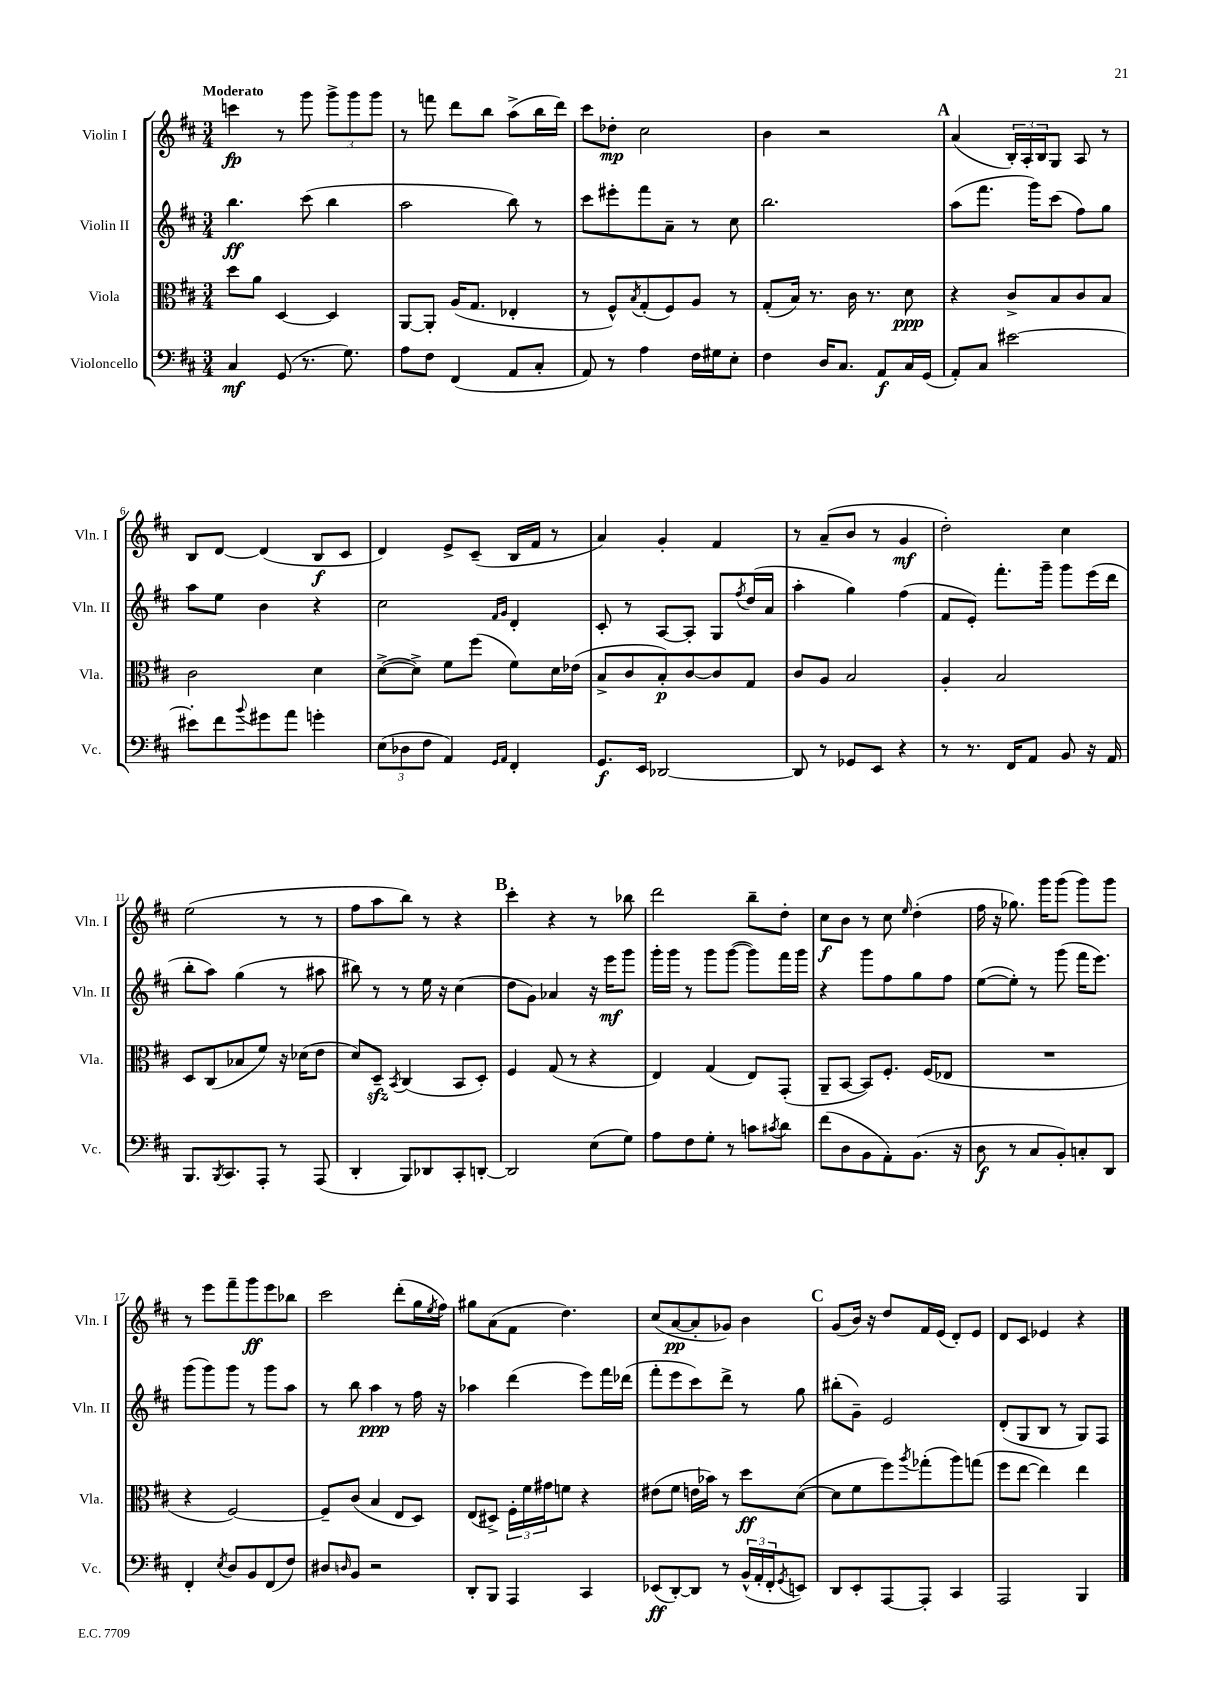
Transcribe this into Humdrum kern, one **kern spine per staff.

**kern	**kern	**kern	**kern
*staff4	*staff3	*staff2	*staff1
*clefF4	*clefC3	*clefG2	*clefG2
*k[f#c#]	*k[f#c#]	*k[f#c#]	*k[f#c#]
*M3/4	*M3/4	*M3/4	*M3/4
4C#	8dd	4.bb	4ccc
.	8a	.	.
(8GG	[4D	.	8r
8.r	.	(8ccc#	8ggg
.	4D]	4bb	12ggg^
8.G)	.	.	.
.	.	.	12ggg
.	.	.	12ggg
=	=	=	=
8A	[8AA	2aa	8r
8F#	8AA']	.	8fff
(4FF#	(16A	.	8ddd
.	8.G	.	.
.	.	.	8bb
8AA	4E-'	8bb)	(8aa^
8C#'	.	8r	16bb
.	.	.	16ddd)
=	=	=	=
8AA)	8r	8ccc#	8ccc#
8r	8F#^^)	8eee#'	8dd-'
.	8qB	.	.
4A	(8G'	8fff#	2cc#
.	8F#)	8a~	.
16F#	8A	8r	.
16G#	.	.	.
8E'	8r	8cc#	.
=	=	=	=
4F#	(8G'	2.bb	4b
.	16B)	.	.
.	8.r	.	.
16D	.	.	2r
8.C#	.	.	.
.	16c#	.	.
.	8.r	.	.
8AA	.	.	.
16C#	8d	.	.
(16GG	.	.	.
=	=	=	=
8AA')	4r	(8aa	(4a
8C#	.	8.fff#	.
[2e#	8c#^	.	24B')
.	.	.	24A'
.	.	16ggg)	.
.	.	.	24B
.	8B	(8ccc#	8G
.	8c#	8ff#)	8A
.	8B	8gg	8r
=	=	=	=
8e#']	2c#	8aa	8B
8f#	.	8ee	[8d
8qqb	.	.	.
8g#	.	4b	(4d]
8a	.	.	.
4g'	4d	4r	8B
.	.	.	8c#
=	=	=	=
(12E	([8d^	2cc#	4d)
12D-	.	.	.
.	8d^])	.	.
12F#	.	.	.
4AA)	8f#	.	8e^
.	(8ff#	.	(8c#~
16qqGG	.	16qqf#	.
16qqAA	.	16qqg	.
4FF#'	8f#)	4d'	16B
.	.	.	16f#
.	16d	.	8r
.	(16e-	.	.
=	=	=	=
8.GG	8B^	8c#'	4a)
.	8c#	8r	.
16EE	.	.	.
[2DD-	8B')	[8A	4g'
.	[8c#	8A']	.
.	8c#]	8G	4f#
.	.	8qff#	.
.	8G	(16dd	.
.	.	16a	.
=	=	=	=
8DD-]	8c#	4aa'	8r
8r	8A	.	(8a~
8GG-	2B	4gg)	8b
8EE	.	.	8r
4r	.	(4ff#	4g
=	=	=	=
8r	4A'	8f#	2dd')
8.r	.	8e')	.
.	2B	8.fff#'	.
16FF#	.	.	.
8AA	.	.	.
.	.	16ggg~	.
8BB	.	8ggg	4cc#
16r	.	(16eee	.
16AA	.	16ddd	.
=	=	=	=
8.BBB	8D	8bb'	(2ee
.	(8C#	8aa)	.
8qBBB	.	.	.
8.CC#	.	.	.
.	8B-	(4gg	.
8AAA'	8f#)	.	.
8r	16r	8r	8r
.	(16d-	.	.
(8AAA	8e	8aa#	8r
=	=	=	=
4DD'	8d)	8bb#)	8ff#
.	8D~	8r	8aa
.	8qBB	.	.
8BBB)	(4C#	8r	8bb)
8DD-	.	16ee	8r
.	.	16r	.
8CC#'	8BB	(4cc#	4r
[8DD'	8D')	.	.
=	=	=	=
2DD]	4F#	8dd	4ccc#'
.	.	8g)	.
.	(8G	4a-	4r
.	8r	.	.
(8E	4r	16r	8r
.	.	16eee	.
8G)	.	8ggg	8bb-
=	=	=	=
8A	4E)	16ggg'	2ddd
.	.	16ggg	.
8F#	.	8r	.
8G'	(4G	8ggg	.
8r	.	([8ggg	.
8c	8E)	8ggg])	8bb~
8qc#	.	.	.
8d	(8GG'	16fff#	8dd'
.	.	16ggg	.
=	=	=	=
(8f#	8AA~	4r	8cc#
8D	[8BB	.	8b
8BB	8BB])	8ggg	8r
8AA')	8.F#'	8ff#	8cc#
.	.	.	16qqee
(8.BB	.	8gg	(4dd'
.	(16F#	.	.
.	8E-	8ff#	.
16r	.	.	.
=	=	=	=
8D	2.r	([8ee	16ff#
.	.	.	16r
8r	.	8ee'])	8.gg-)
8C#	.	8r	.
.	.	.	16ggg
8BB')	.	(8ggg	(8ggg
8C'	.	16fff#	8ggg)
.	.	8.eee)	.
8DD	.	.	8ggg
=	=	=	=
4FF#'	4r	(8ggg	8r
.	.	8ggg)	8eee
8qE	.	.	.
8D	[2F#)	8ggg	8fff#~
8BB	.	8r	8ggg
(8FF#	.	8ggg	8eee
8F#)	.	8aa	8bb-
=	=	=	=
8D#	8F#~]	8r	2ccc#
16qqD	.	.	.
8BB	(8c#	8bb	.
2r	4B	4aa	.
.	8E	8r	(8ddd'
.	8D)	16ff#	16gg
.	.	.	8qee
.	.	16r	16ff#)
=	=	=	=
8DD'	(8E	4aa-	8gg#
8BBB	8D#^)	.	(8a
4AAA	24F#'	(4ddd	8f#
.	24f#	.	.
.	24g#	.	.
.	8f	.	4.dd)
4CC#	4r	8eee)	.
.	.	16fff#	.
.	.	(16ddd-	.
=	=	=	=
(8EE-	(8e#	8fff#'	(8cc#
[8DD')	8f#	8eee	[8a
8DD]	16e	8ccc#)	8a']
.	16b-)	.	.
8r	8r	8ddd^	8g-)
(24BB^^	8dd	8r	4b
24AA'	.	.	.
24FF#'	.	.	.
8qGG	.	.	.
8EE)	([8d	8gg	.
=	=	=	=
8DD	8d]	(8bb#'	(8g
8EE'	8f#	8g~)	16b)
.	.	.	16r
[8AAA	8ff#)	2e	8dd
.	8qaa	.	.
8AAA']	(8gg-'	.	16f#
.	.	.	(16e
4CC#	8aa)	.	8d')
.	(8gg	.	8e
=	=	=	=
2AAA	8ff#	(8d'	8d
.	[8ee	8G	8c#
.	4ee])	8B	4e-
.	.	8r	.
4BBB	4ee	8G)	4r
.	.	8F#	.
==	==	==	==
*-	*-	*-	*-
